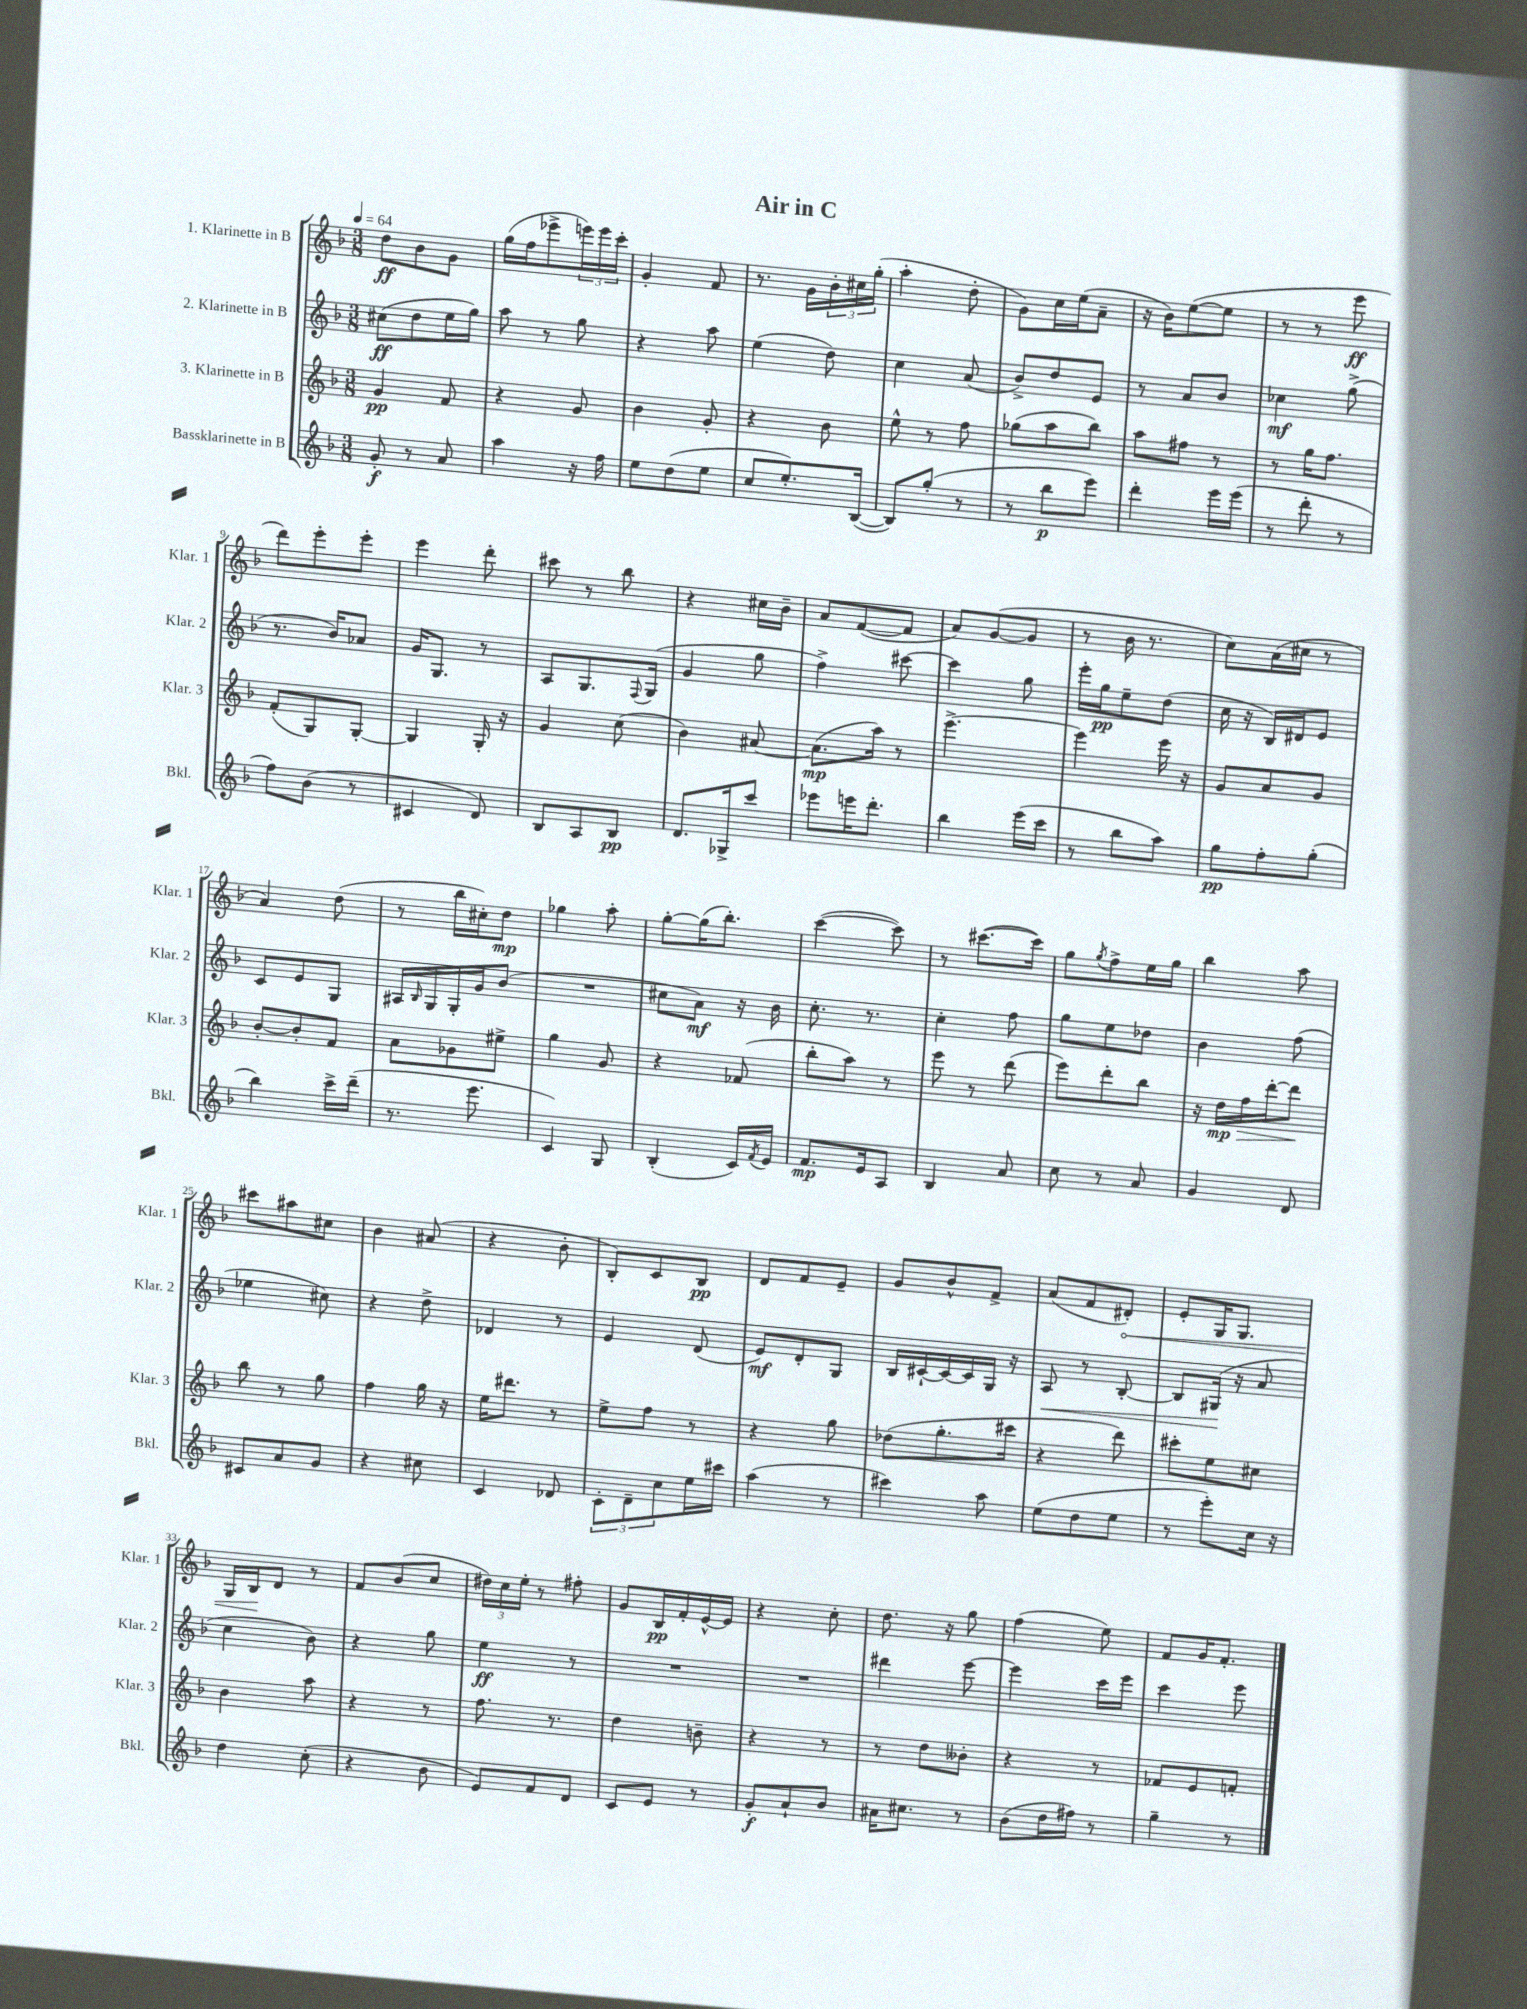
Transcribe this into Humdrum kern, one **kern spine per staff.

**kern	**kern	**kern	**kern
*staff4	*staff3	*staff2	*staff1
*clefG2	*clefG2	*clefG2	*clefG2
*k[b-]	*k[b-]	*k[b-]	*k[b-]
*M3/8	*M3/8	*M3/8	*M3/8
*MM64	*MM64	*MM64	*MM64
8g'/	4g/	(8cc#\L	8dd\L
8r	.	8dd\	8b-\
8a/	8f/	16ee\L	8g\J
.	.	16gg\JJ)	.
=	=	=	=
4aa\	4r	8aa\	(16gg\LL
.	.	.	16ff\J
.	.	8r	8eee-^\
16r	8g/	8gg\	24eee\L)
.	.	.	24eee\
16ff\	.	.	.
.	.	.	24ccc'\JJ
=	=	=	=
8ee\L	4b-\	4r	4g'/
(8dd\	.	.	.
8ee\J	8g'/	8aa\	8f/
=	=	=	=
8cc/L	4r	(4ee\	8.r
8.ee'/)	.	.	.
.	.	.	16g\LL
.	8b-\	8dd\)	24b-'\
.	.	.	24cc#\
([16B-/Jk	.	.	.
.	.	.	(24gg'\JJ
=	=	=	=
8B-/]L)	8ee^^\	4cc\	4aa'\
(8gg'/J	8r	.	.
8r	8ff\	(8a/	8dd'\
=	=	=	=
8r	(8gg-\L	8b-^/L)	8g\L)
8bb-\L	8aa\	8dd/	16cc\L
.	.	.	(16ee\J
8eee\J)	8bb-\J)	8e/J	8a~\J
=	=	=	=
4ddd'\	8aa\L	8r	16r
.	.	.	16b-\LK)
.	8ff#\J	8a/L	([8ee\
16eee\LL	8r	8b-/J	8ee\]J
(16eee\JJ	.	.	.
=	=	=	=
8r	8r	4cc-\	8r
8ddd'\	16gg\LK	.	8r
.	8.ff\J	.	.
8r	.	(8gg^\	8eee\
=	=	=	=
8ff\L)	(8f'/L	8.r	8ddd\L)
(8b-\J	8G/)	.	8eee'\
.	.	16b-/LK)	.
8r	[8G'/J	8a-/J	8eee'\J
=	=	=	=
4c#/	4G/]	16g/LK	4eee\
.	.	8.G/J	.
8d/)	16G'/	8r	8ddd'\
.	16r	.	.
=	=	=	=
8B-/L	4g/	8A/L	8ccc#\
8A/	.	8.G/	8r
8B-/J	(8cc\	.	8bb-\
.	.	8qqF/	.
.	.	(16G/Jk	.
=	=	=	=
8.d/L	4b-\)	4g/	4r
16G-^/k	.	.	.
8ccc/J	[8a#/	8gg\	16cc#\LL
.	.	.	16b-~\JJ
=	=	=	=
8eee-\L	(8.a#\]L	4ff^\)	8a/L
16eee\K	.	.	([8f/
8.ddd'\J	16aa\Jk)	.	.
.	8r	[8ccc#\	8f/]J
=	=	=	=
4bb-\	[4.eee^\	4ccc#\]	8a/L)
.	.	.	([8g/
(16eee\LL	.	8gg\	8g/]J
16ccc\JJ	.	.	.
=	=	=	=
8r	4eee\]	16eee'\LL	8r
.	.	16gg\J	.
8bb-\L	.	8ee~\	16b-\
.	.	.	8.r
8aa\J)	16eee\	(8dd\J	.
.	16r	.	.
=	=	=	=
8gg\L	8g/L	16cc\	8cc\L)
.	.	16r	.
8ff'\	8a/	16B-/LL)	(16a\L
.	.	16d#/J	16cc#\JJ
(8gg'\J	8g/J	8e/J	8r
=	=	=	=
4bb-\)	[8b-'/L	8c/L	4a/)
.	8b-'/]	8e/	.
16ccc^\LL	8f/J	8G/J	(8dd\
(16ddd~\JJ	.	.	.
=	=	=	=
8.r	8a\L	16A#/LL	8r
.	.	16qqB-/	.
.	.	16G/	.
.	8g-\	16G'/	16bb-\LL
8.eee\	.	16g/J	16cc#'\J)
.	8ee#^\J	(8b-/J	8dd\J
=	=	=	=
4c/)	4gg\	4.r	4gg-\
8G/	8g/	.	8aa'\
=	=	=	=
(4B-'/	4r	8cc#\L	[8gg'\L
.	.	8a\J)	(16gg\]K
.	.	.	8.bb-'\J)
16c/LL)	(8f-/	16r	.
8qf/	.	.	.
16e/JJ	.	16b-\	.
=	=	=	=
8.f/L	8bb-'\L	8.cc'\	([4ccc\
.	8aa\J)	.	.
16e/k	.	8.r	.
8A/J	8r	.	8ccc\])
=	=	=	=
4B-/	8eee\	4cc'\	8r
.	8r	.	([8.ccc#\L
8a/	(8ddd\	8ff\	.
.	.	.	16ccc#\]Jk)
=	=	=	=
8cc\	8eee\L)	8gg\L	8gg\L
.	.	.	8qgg/
8r	8ddd'\	8ee\	8ff^\
8a/	8bb-\J	8dd-\J	16ee\L
.	.	.	16gg\JJ
=	=	=	=
4g/	16r	4b-\	4bb-\
.	16dd\LL	.	.
.	16ff\	.	.
.	[16ddd'\J	.	.
8d/	8ddd\]J	(8ff\	8aa\
=	=	=	=
8c#/L	8bb-\	4ee-\	8ccc#\L
8a/	8r	.	8aa#\
8g/J	8gg\	8cc#\)	8cc#\J
=	=	=	=
4r	4ff\	4r	4b-\
8cc#\	16gg\	8dd^\	(8a#/
.	16r	.	.
=	=	=	=
4c/	16ee\LK	4d-/	4r
.	8.ddd#\J	.	.
8d-/	8r	8r	8b-'\
=	=	=	=
12c'\L	8ee^\L	4e/	8B-'/L)
12d~\	.	.	.
.	8ff\J	.	8c/
12cc\	.	.	.
16ee\L	8r	(8d/	8B-/J
16ccc#\JJ	.	.	.
=	=	=	=
(4aa\	4r	8e/L)	8d/L
.	.	8d'/	8f/
8r	8gg\	8G/J	8e~/J
=	=	=	=
4ccc#\)	(8dd-\L	16B-/LL	8g/L
.	.	[16c#`/	.
.	8.gg'\	16c#/_	8b-^^/
.	.	16c#/]	.
8aa\	.	16G/JJ	8f^/J
.	16ccc#\Jk	16r	.
=	=	=	=
(8ee\L	4r	8A/	(8a/L
8dd\	.	8r	8f/
8ee\J	8ddd\)	[8B-'/	8d#'/J)
=	=	=	=
8r	8ccc#'\L	8B-/]L	8e'/L
8eee'\L)	8ee\	(16G#/Jk	16G/K
.	.	16r	8.G/J
16cc\Jk	8cc#\J	8a/	.
16r	.	.	.
=	=	=	=
4dd\	4b-\	4cc\	16G/LL
.	.	.	16B-/J
.	.	.	8d/J
(8cc'\	8aa\	8b-\)	8r
=	=	=	=
4r	4r	4r	8f/L
.	.	.	(8b-/
8b-\	8r	8gg\	8cc/J
=	=	=	=
8e/L)	8.ff\	4ee\	24dd#\LL)
.	.	.	24cc\
.	.	.	24ee'\JJ
8f/	.	.	8r
.	8.r	.	.
8d/J	.	8r	8ff#'\
=	=	=	=
8c/L	4dd\	4.r	8g/L
8e/J	.	.	16B-/L
.	.	.	16f'/
8r	8b~\	.	[16e^^/
.	.	.	16e/]JJ
=	=	=	=
8g'/L	4r	4.r	4r
8a`/	.	.	.
8b-/J	8r	.	8cc'\
=	=	=	=
16a#\LK	8r	4ddd#\	8.dd\
8.cc#\J	.	.	.
.	8dd\L	.	.
.	.	.	16r
8r	8b--'\J	[8eee\	8gg\
=	=	=	=
(8b-\L	4r	4eee\]	(4ff\
16dd\L	.	.	.
16ff#\JJ)	.	.	.
8r	8r	16ccc\LL	8ee\)
.	.	16eee\JJ	.
=	=	=	=
4gg~\	8f-/L	4ccc\	8f/L
.	8e/	.	16g/K
.	.	.	8.f'/J
8r	8f'/J	8eee\	.
==	==	==	==
*-	*-	*-	*-
